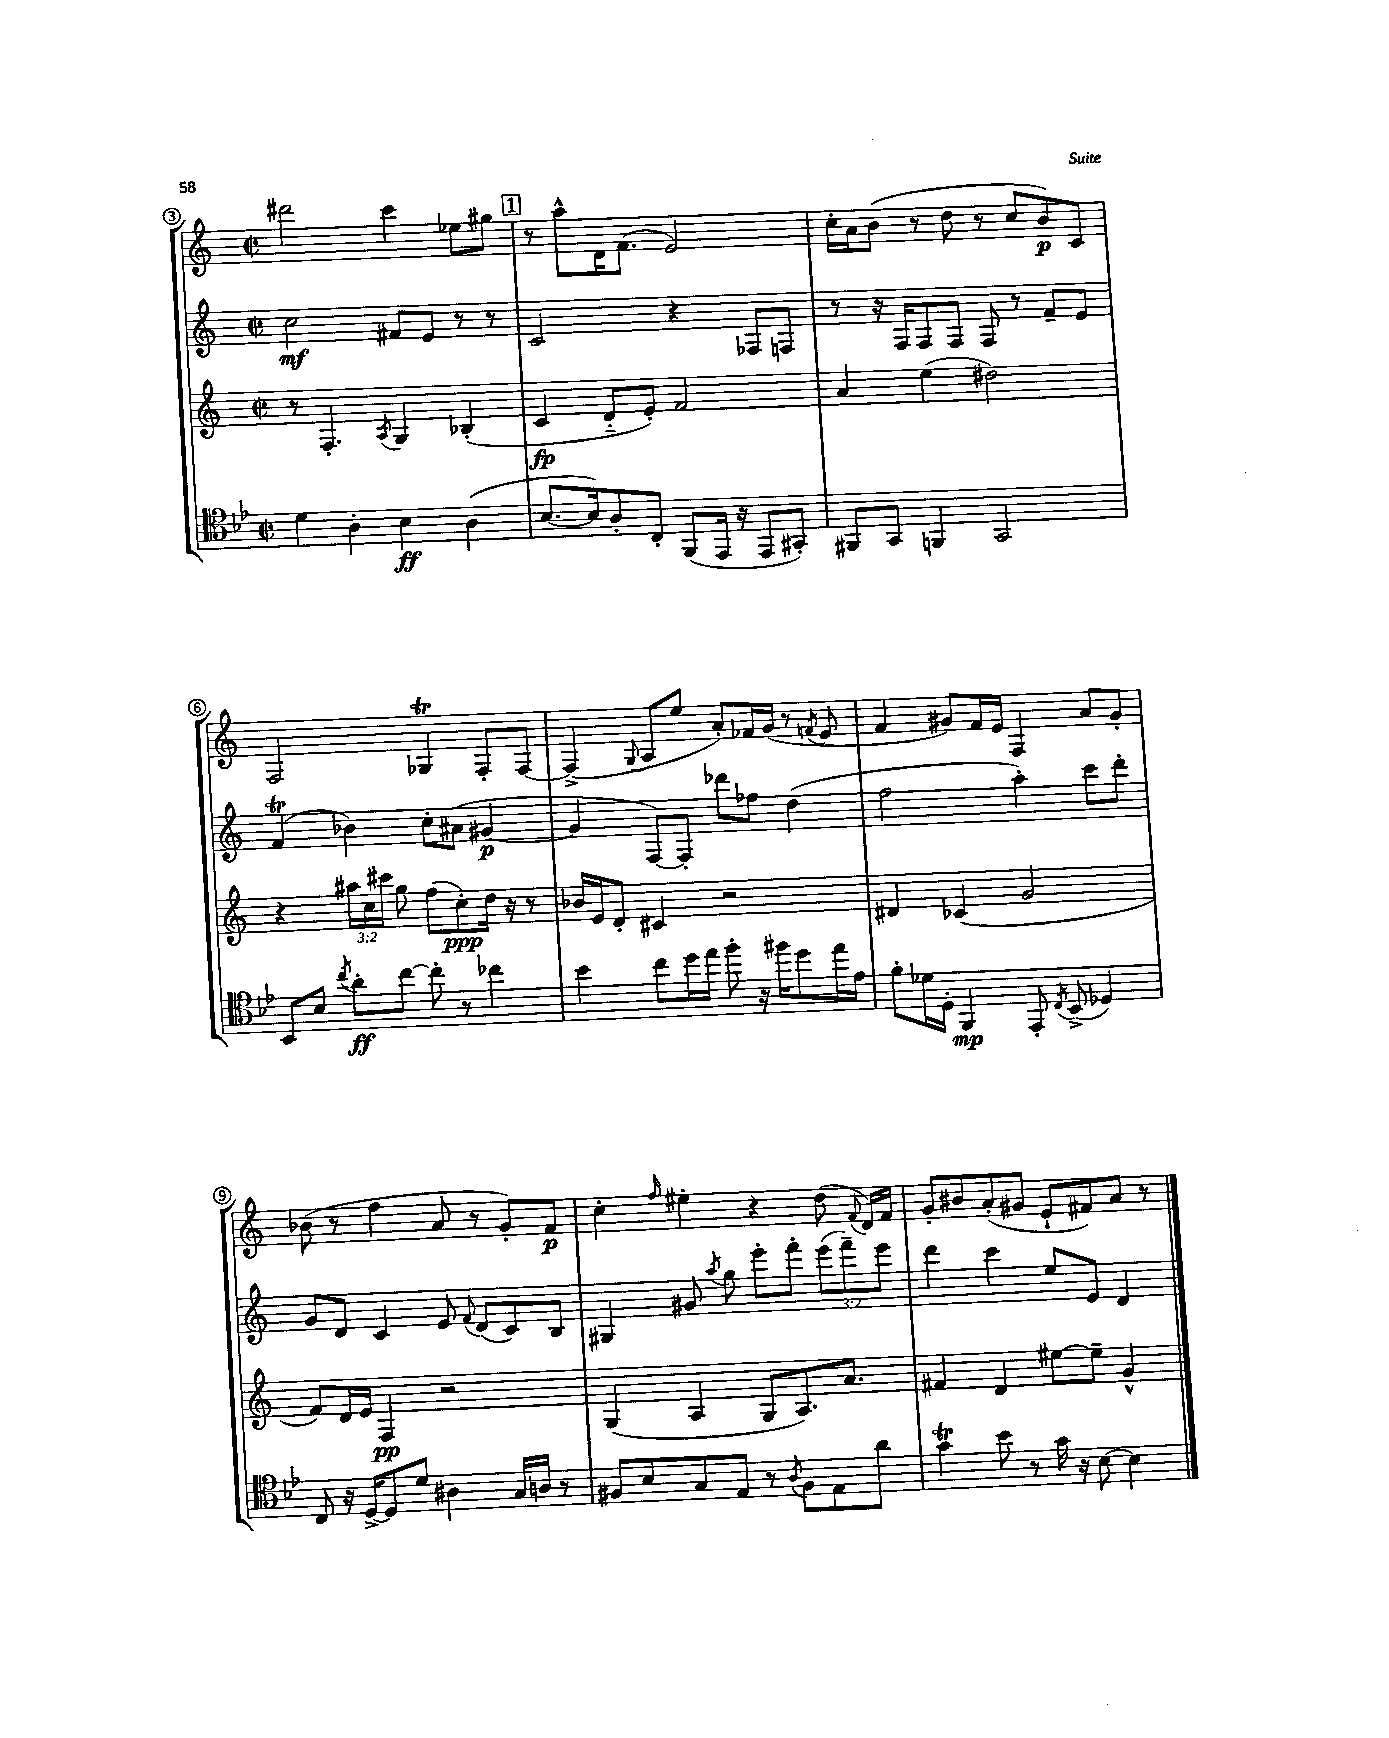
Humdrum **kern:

**kern	**kern	**kern	**kern
*staff4	*staff3	*staff2	*staff1
*clefC4	*clefG2	*clefG2	*clefG2
*k[b-e-]	*k[]	*k[]	*k[]
*M2/2	*M2/2	*M2/2	*M2/2
*met(c|)	*met(c|)	*met(c|)	*met(c|)
4d	8r	2cc	2ddd#
.	4.F'	.	.
4A'	.	.	.
.	8qA	.	.
4B-	4G	8f#	4ccc
.	.	8e	.
(4A	(4B-'	8r	8ee-
.	.	8r	8gg#
=	=	=	=
[8.B-	4c	2c	8r
.	.	.	8aa^^
16B-])	.	.	.
8A'	8d'~	.	16d
.	.	.	(8.f
8C'	8e')	.	.
(8FF	2f	4r	2e)
16EE-	.	.	.
16r	.	.	.
8EE-	.	8F-	.
8GG#')	.	8F	.
=	=	=	=
8FF#	4a	8r	16cc'
.	.	.	16a
8GG	.	16r	(8b
.	.	16F	.
4FF	(4ee	8F	8r
.	.	8F	8dd
2GG	2dd#)	8F	8r
.	.	8r	8cc
.	.	8f~	8b)
.	.	8e	8c
=	=	=	=
8BB-	4r	(4f	2F
8B-	.	.	.
8qcc	.	.	.
8a'	24aa#	4b-)	.
.	24cc	.	.
.	24ccc#	.	.
[8cc	8gg	.	.
8cc']	(8ff	8cc'	4G-
8r	8cc')	(8a#	.
4cc-	16dd	[4g#	8F'
.	16r	.	.
.	8r	.	[8F
=	=	=	=
4b-	16b-	4g#]	(4F^]
.	16e	.	.
.	8d'	.	.
.	.	.	8qqG
8cc	4c#	[8F)	8A
16dd	.	8F']	8ee
16ee-	.	.	.
8ff'	2r	8ddd-	8a')
16r	.	8ff-	16f-
16ff#	.	.	(16g
8dd	.	(4dd	8r
.	.	.	8qf
16ee-	.	.	8e
16e-	.	.	.
=	=	=	=
8f'	4d#	2ff	4f
16d-	.	.	.
16D'	.	.	.
4FF	(4c-	.	8g#)
.	.	.	16f
.	.	.	16e
8EE-'	2g	4aa')	4F
8qC	.	.	.
(8BB-^	.	.	.
4D-)	.	8ccc	8a
.	.	8ddd'	8g#'
=	=	=	=
8C	8f)	8g	(8b-
16r	16d	8d	8r
[16D^	16e	.	.
8D]	4F	4c	4ff
8d	.	.	.
4A#	2r	8e	8a
.	.	8qqf	.
.	.	(8d	8r
16G	.	8c)	8g')
16A	.	.	.
8r	.	8B	8f
=	=	=	=
8F#	(4G	4G#	4cc'
8B-	.	.	.
.	.	.	16qqff
8G	4A	8g#	4ee#'
.	.	8qaa	.
8E-	.	8gg	.
8r	8G	8eee'	4r
8qA	.	.	.
8F#	8.A)	8fff'	.
8E-	.	(12eee	(8dd
.	8.a	.	.
.	.	12fff~)	.
.	.	.	8qqf
8a	.	.	16d)
.	.	12eee	.
.	.	.	16f
=	=	=	=
4g	4f#	4ddd	8g'
.	.	.	8b#
8b-	4d	4ccc	(8a'
8r	.	.	8g#
16g	[8ee#	8ee	8e`
16r	.	.	.
[8B-	8ee#~]	8e	8f#)
4B-]	4g^^	4d	8a
.	.	.	8r
==	==	==	==
*-	*-	*-	*-
